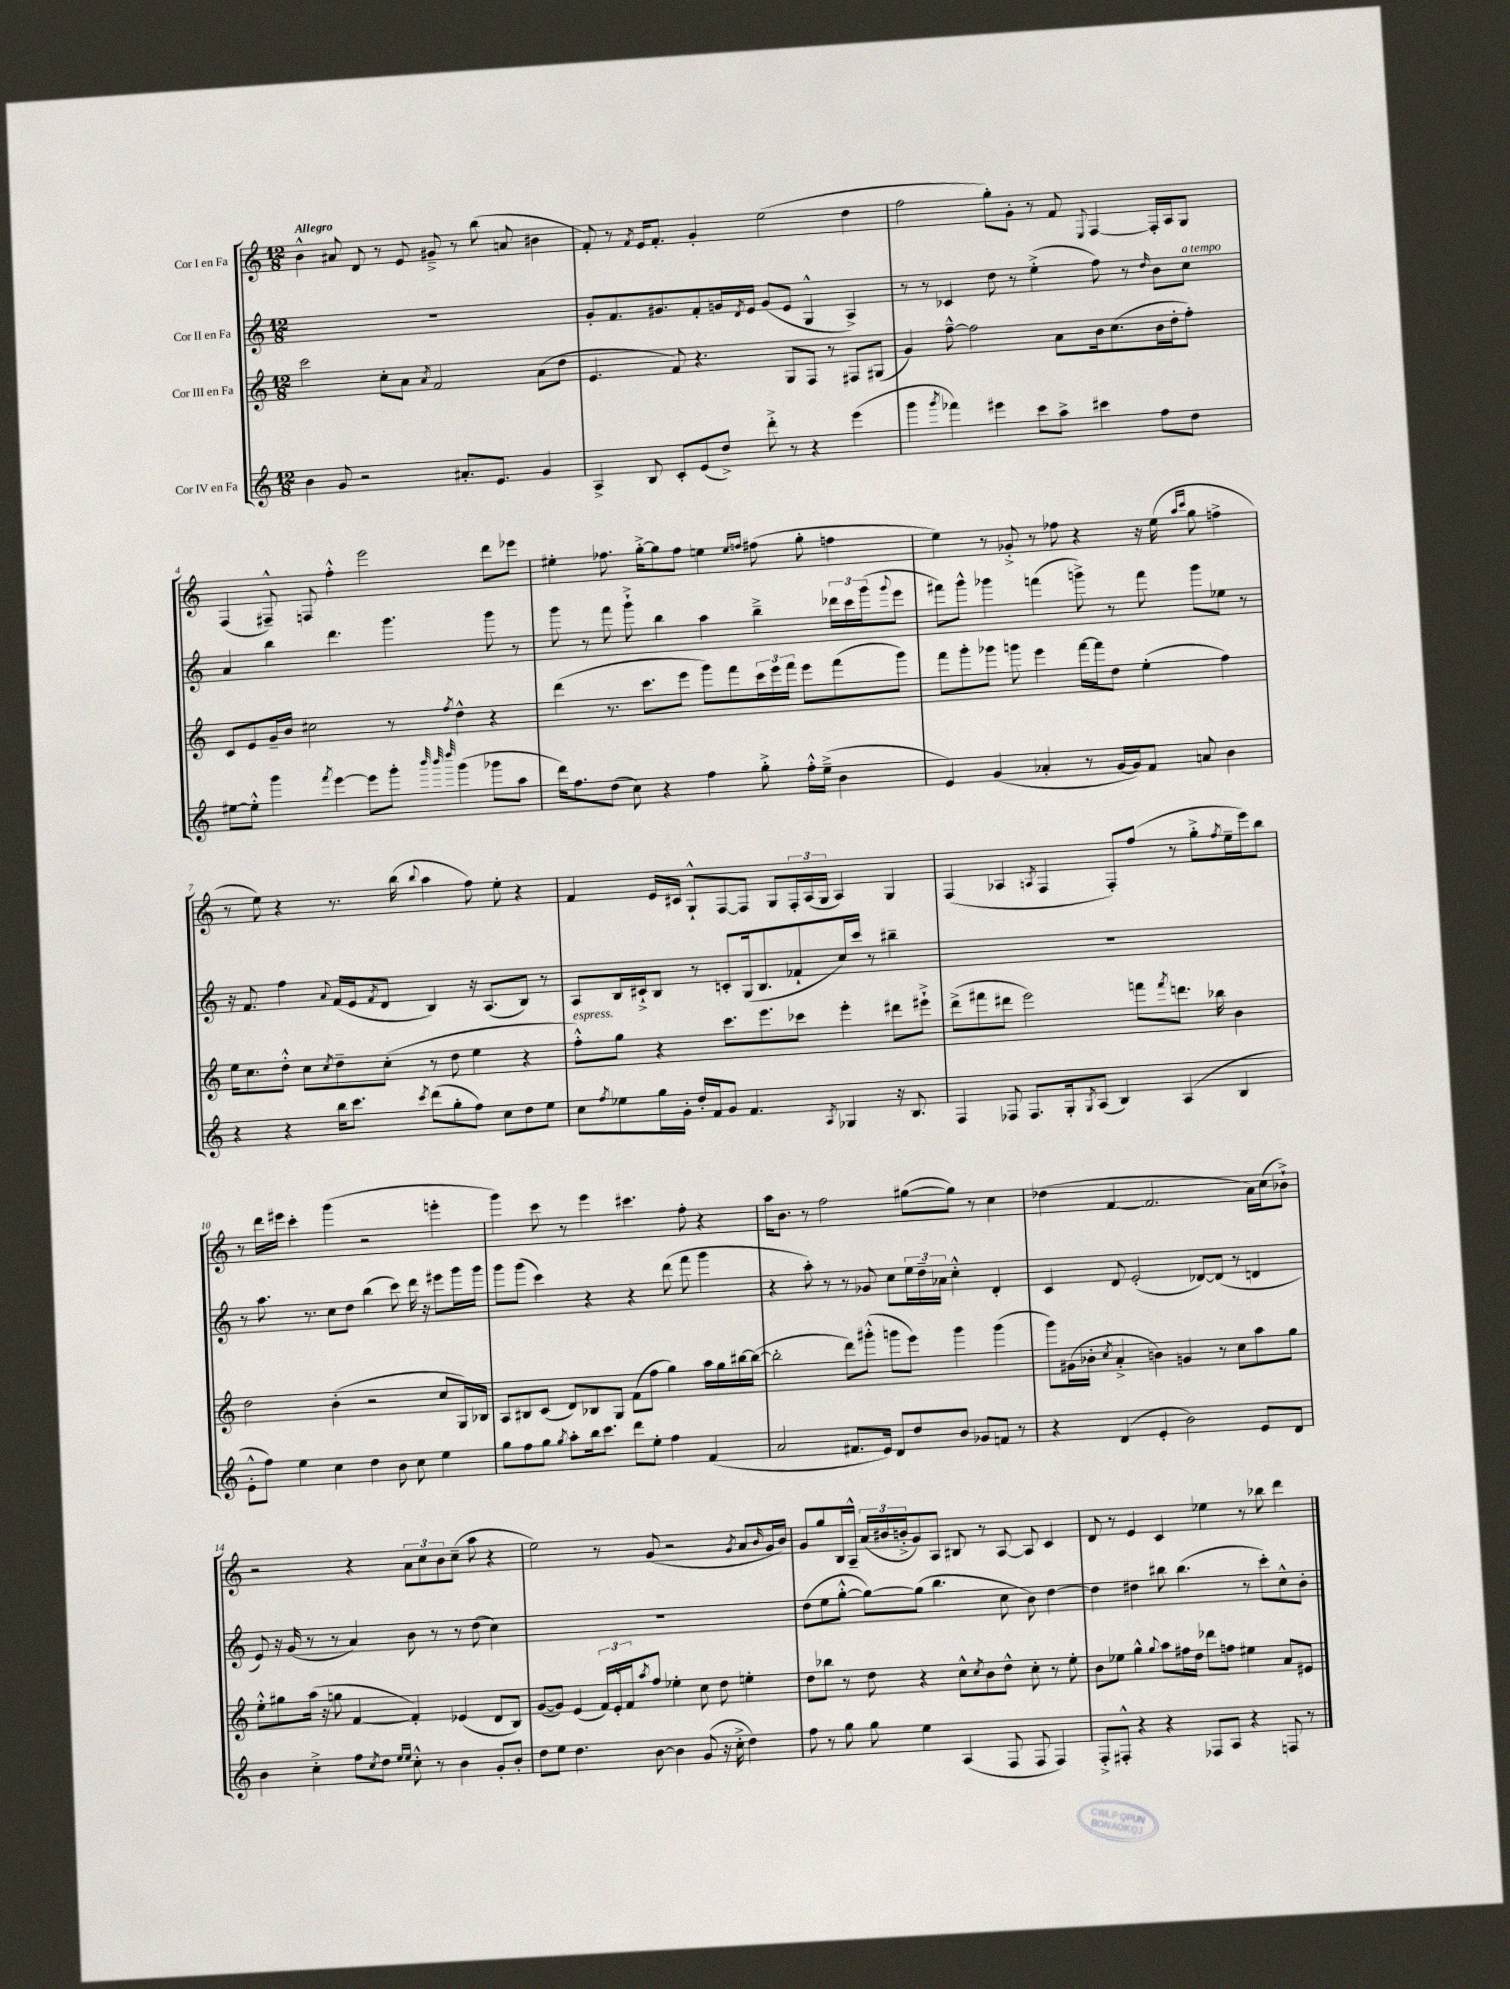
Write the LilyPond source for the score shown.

<<
\new StaffGroup <<
\new Staff = "s0" \with { instrumentName = "Cor I en Fa" } {
    \clef treble \key c \major \numericTimeSignature \time 12/8 \tempo "Allegro"
    b'4-^ ais'8 d'8 r8 e'8 gis'8---> r8 b''8( a'8 bis'4 |
    f'8-.) r8 \acciaccatura { f'8 } e'16 f'8.-. g'4-. e''2( d''4 |
    f''2 g''8-.) g'8-. r8 f'8 \appoggiatura { e8 } f4~ f16-. a16 g8 |
    f4( fis8---^) f8 f''4-.-^ e'''2 d'''8 ees'''8 |
    eis''4-. fes''8. g''16~-.-> g''8 fes''8 e''4 \grace { e''16 f''16 } fis''8( g''8-. f''4 |
    e''4) r8 ges'8-.-> r8 fes''8 r4 r16 e''16( \grace { a''16 c'''16 } g''8 f''4-> |
    r8 e''8) r4 r8. b''16( \appoggiatura { b''8 } a''4 f''8) e''8-. r4 |
    f'4 e'16 cis'16 g8-!-^ f8~ f8 g8 \tuplet 3/2 { f16-. a16( g16 } a4) g4 |
    f4( aes4 \acciaccatura { a8 } f4 f8-.) f''8( r8 g''8-.-> \acciaccatura { f''8 } e''16-- e'''16) b''8 |
    r8 d'''16 eis'''16 c'''4-. g'''4( r2 e'''4-. |
    g'''4) c'''8 r8 e'''4 cis'''4. f''8-. r4 |
    a''16 b'8. r8 f''2 gis''8~( gis''8) r8 c''4 |
    des''4( f'4~ f'2. a'16) c''16( bes'8-!->) |
    r2 r4 \tuplet 3/2 { a'8 c''8 b'8 } c''8--( a''8 r4 |
    e''2) r8 g'8( r2 \acciaccatura { g'8 } a'8 \grace { b'16 } g'16 b'16) |
    g'8 g''8 b16 a16---^ \tuplet 3/2 { a'16( bis'16 b'16-.-> } g'8) a8 bis8 r8 a8~ a8 c'4 |
    d'8 r8 e'4 c'4 ees''4 r8 bes''8 d'''4 \bar "|." |
}
\new Staff = "s1" \with { instrumentName = "Cor II en Fa" } {
    \clef treble \key c \major \numericTimeSignature \time 12/8
    R1. |
    g'8-. f'8. gis'8. f'8-. g'16 \acciaccatura { d'8 } e'16 g'8( e'8 g4-^ a4->) |
    r8 r8 ces'4 d''8 r8 e''4-.->( f''8) r8 \grace { d''16 } b'8 c''8^\markup { \italic "a tempo" } |
    a'4 b''4 d'''4. g'''4. g'''8 r8 |
    g'''8 r8 f'''8 g'''8-!-> b''4 a''4 b''4---> \tuplet 3/2 { des'''16 c'''16 g'''16( } \appoggiatura { g'''8 } e'''8 |
    fis'''8) g'''8-^ ges'''4 f'''4( g'''8->) r8 f'''8 g'''8 ees''8 r8 |
    r16 f'8. f''4 \appoggiatura { a'8 } f'16( e'16 \acciaccatura { f'8 } d'8 b4) r16 a8.( b8) r8 |
    a8 b16 cis'16-!-> b8 r8 c'8-. g16( b8. fes'8-! c''16) c'''16 r8 bis''4-- |
    R1. |
    r8 a''8. r8. c''8 d''8 b''4( c'''8) d'''16 r16 eis'''8 g'''16 g'''16 |
    g'''8 g'''8( c'''4) r4 r4 d'''8( f'''8 g'''4 |
    r4 a''8-.) r8 r8 ges'8 c''8 \tuplet 3/2 { e''16 d''16-- aes'16 } c''4-.-^ d'4-. |
    c'4 d'8 e'2-.( des'8~) des'8( r8 d'4 |
    e'8) r16 g'16( r8 r8 a'4) b'8 r8 r8 d''8( c''4) |
    R1. |
    d''8( e''8 g''8~-.-^ g''8~) g''8( b''4. c''8 b'8) d''4~ |
    d''4 dis''4 bis''8 bis''4.( r8 c'''8-.) c''8-^ b'8-. \bar "|." |
}
\new Staff = "s2" \with { instrumentName = "Cor III en Fa" } {
    \clef treble \key c \major \numericTimeSignature \time 12/8
    c'''2 c''8-. a'8 \acciaccatura { a'8 } f'2 a'8( d''8 |
    e'4. f'8) r4. g8 f8 r8 fis8 gis8( |
    g'4) f''8~---^ f''2 a'8 b'16 c''8.( b'16 d''16-. f''8-.) |
    c'8 e'8 g'16-- b'16 cis''2 r8 \acciaccatura { f''8 } d''4-^ r4 |
    d'''4( r8. c'''8. e'''8 g'''8) f'''8 \tuplet 3/2 { c'''16 e'''16 f'''16 } e'''8 f'''8( g'''8) |
    f'''8 g'''8-. ges'''8 g'''8 e'''4 f'''16~ f'''16 d''8 e''4-.( f''4) |
    e''16 c''8. d''8-.-^ c''8 \acciaccatura { c''8 } d''8-- c''8-.( r8 d''8 e''4 r4 |
    f''8-.-^^\markup { \italic "espress." }) g''8 r4 c'''8. e'''8. ces'''8 e'''4-. dis'''8 eis'''8-!-> |
    d'''8->( fis'''8 dis'''8 e'''2) f'''8 \acciaccatura { f'''8 } d'''8. bes''16 b'4 |
    d''2 b'4-.( r2 c''8 g16) bes16 |
    a8 bis8 c'8( d'8) bes8 g8 f'8( f''8 g''4) a''16 g''16 bis''16~ bis''16~( |
    bis''2-. d'''8) gis'''8-.-^( g'''8 e'''8) g'''4 g'''4( |
    g'''8) gis'16( bes'16-. \acciaccatura { c''8 } a'4-.-> b'4) g'4 r8 c''8 a''8 g''8 |
    e''8-.-^ gis''8 a''16( r16 g''8 f'4~ f'4-.) ees'4( d'8 b8) |
    g'8~( g'8) e'4( \tuplet 3/2 { f'16) e'16-.-^ f'16 } \acciaccatura { a''8 } f''8 ees''4-. c''8 d''8 e''4-. |
    d''8 bes''8 r8 d''8 r4 c''8-^ \acciaccatura { c''8 } b'8 d''8-^ c''8-. r8 e''8-. |
    b'8 ees''8 g''4-^ \appoggiatura { g''8 } a''8 fis''16 d''16 des'''8 f''8 eis''4 a'8 eis'8 \bar "|." |
}
\new Staff = "s3" \with { instrumentName = "Cor IV en Fa" } {
    \clef treble \key c \major \numericTimeSignature \time 12/8
    b'4 g'8 r2 ais'8.-. e'8. g'4 |
    a4-> b8 c'8-. e'8( d''8->) d'''8-.-> r8 r4 e'''4( |
    g'''4 \acciaccatura { g'''8 } fes'''4) eis'''4 c'''8 a''8-> cis'''4 f''8 d''8 |
    eis''8~ eis''8-.-^ g'''4 \acciaccatura { f'''8 } e'''4~ e'''8 g'''8-. \grace { b'''32 b'''32 d''''32 } g'''4( ges'''8 a''8 |
    d'''16) f''8. d''8( c''8) r4 f''4 g''8-.-> f''16-.-^ e''16--->( b'4 |
    e'4) g'4( aes'4-. r8 g'16~ g'16) f'8 a'8 b'4 |
    r4 r4 b''16 c'''8. \acciaccatura { c'''8 } d'''8( g''8-. f''8) c''8 d''8 e''8 |
    c''8 \acciaccatura { f''8 } ees''8 g''16 g'16-. d''16-. f'16 g'8 f'4. \acciaccatura { a8 } ges4 r16 b8. |
    f4 fes8 fes8. g16-. \acciaccatura { g8 } a8( b4) a4( b4 |
    e'8-.-^ f''8) e''4 c''4 d''4 b'8 c''8 e''4 |
    g''8 f''8 g''8 \acciaccatura { g''8 } a''8-. b''16 c'''8. d'''8 e''8-. f''4 f'4( |
    a'2 fis'8. e'16) d'8 d''8 b'8 ges'8 f'8 r8 |
    r4 d'4( e'4-. b'2) e'8 d'8 |
    b'4 c''4-.-> f''8 \acciaccatura { c''8 } d''8 \grace { e''16 e''16 } c''8-.-^ r8 b'4 g'8-. b'8-. |
    d''8 e''8 d''4. b'8~ b'4 g'8( r16 c''16-.-> d''4) |
    f''8 r8 g''8 g''8 e''4 a4( f8 f8 f4) |
    f8-.-> fis8-.-^ r4 r4 fes8 a8 r4 f8 r8 \bar "|." |
}
>>
>>
